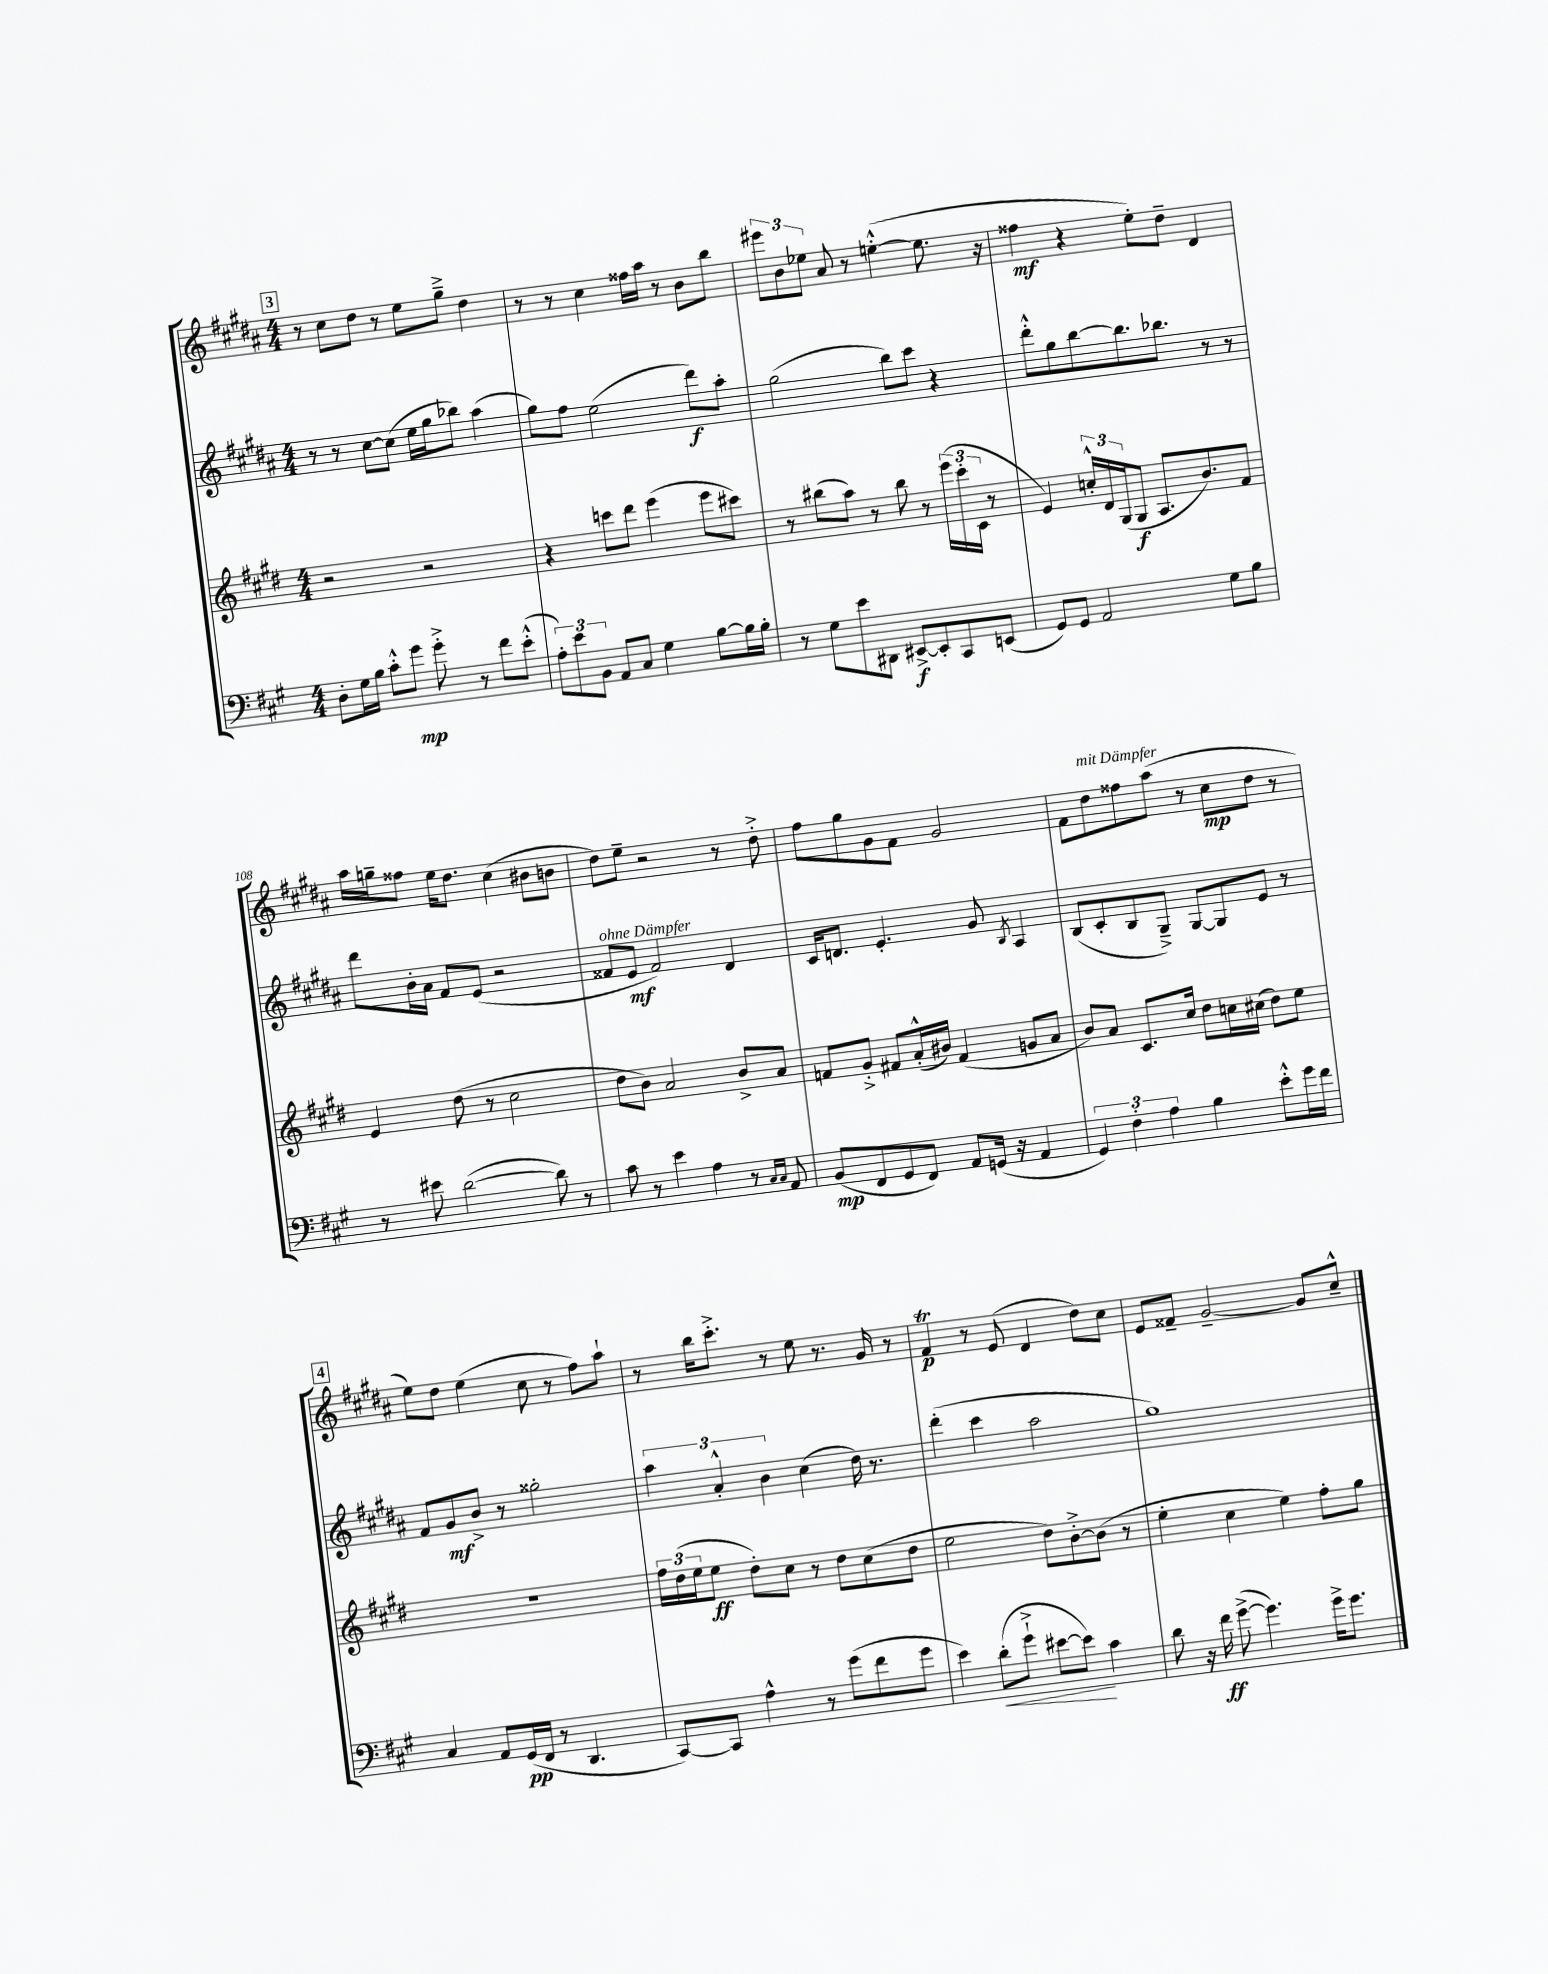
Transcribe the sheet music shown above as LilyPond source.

<<
\new StaffGroup <<
\new Staff = "s0" {
    \clef treble \key b \major \numericTimeSignature \time 4/4
    \mark \markup { \box "3" } r8 cis''8 dis''8 r8 e''8 gis''8---> dis''4 |
    r8 r8 cis''4 fisis''16 ais''16 r8 b'8 b''8 |
    \tuplet 3/2 { eis'''8 b'8 ees''8 } ais'8 r8 e''4~-.-^( e''8. r16 |
    fisis''4\mf r4 e''8-.) dis''8-- dis'4 |
    ais''16 g''16-- fisis''8 e''16 dis''8. cis''4( bis'8 b'8 |
    dis''8) e''8-- r2 r8 dis''8-.-> |
    fis''8 gis''8 gis'8 fis'8 gis'2 |
    fis'8 dis''8^\markup { \italic "mit Dämpfer" } fisis''8 ais''8( r8 cis''8\mp dis''8 r8 |
    \mark \markup { \box "4" } e''8) dis''8 e''4( cis''8 r8 fis''8) ais''8-! |
    r8 b''16 cis'''8.-.-> r8 e''8 r8. gis'16 r8 |
    fis'4\trill\p r8 e'8( dis'4 dis''8) cis''8 |
    e'8 fisis'8-- gis'2~-- gis'8 cis''8---^ \bar "|." |
}
\new Staff = "s1" {
    \clef treble \key b \major \numericTimeSignature \time 4/4
    \mark \markup { \box "3" } r8 r8 cis''8~ cis''8( e''16 gis''16 bes''8) ais''4( |
    gis''8) fis''8 e''2( dis'''8\f) ais''8-. |
    gis''2( b''8) cis'''8 r4 |
    dis'''8-.-^ gis''8 b''8~ b''8. bes''8. r8 r8 |
    dis'''8 b'16-. ais'16 fis'8 e'8( r2 |
    fisis'8^\markup { \italic "ohne Dämpfer" } e'8\mf fisis'2) dis'4 |
    cis'16 d'8. e'4.-. gis'8 \acciaccatura { b8 } ais4 |
    b8( cis'8-. b8 gis8--->) gis8~ gis8 e'8 r8 |
    \mark \markup { \box "4" } fis'8 gis'8\mf b'8-> r8 gisis''2-. |
    \tuplet 3/2 { ais''4 ais'4-.-^ b'4 } cis''4( dis''16) r8. |
    dis'''4-.( cis'''4 ais''2 |
    gis''1) \bar "|." |
}
\new Staff = "s2" {
    \clef treble \key e \major \numericTimeSignature \time 4/4
    \mark \markup { \box "3" } r2 r2 |
    r4 c'''8 dis'''8 e'''4( e'''8 cis'''8) |
    r8 bis''8( a''8) r8 bis''8 r8 \tuplet 3/2 { e'''16( cis'''16-. cis'16 } r8 |
    e'4) \tuplet 3/2 { c''16-.-^ dis'16 gis16( } gis8\f a8. b'8.) fis'8 |
    e'4 dis''8( r8 cis''2 |
    dis''8 b'8) a'2 b'8-> a'8 |
    f'8 gis'8-.-> fis'8 a'16-.-^( bis'16) fis'4( g'8 a'8 |
    b'8) a'8 cis'8. cis''16 dis''8 c''16 cis''16( dis''8) e''8 |
    \mark \markup { \box "4" } R1 |
    \tuplet 3/2 { fis''16 dis''16( e''16 } e''8\ff dis''8-.) cis''8 r8 dis''8 cis''8( dis''8 |
    e''2 dis''8) b'8~-.-> b'8( r8 |
    e''4-. cis''4 e''4) fis''8-. gis''8 \bar "|." |
}
\new Staff = "s3" {
    \clef bass \key a \major \numericTimeSignature \time 4/4
    \mark \markup { \box "3" } d8-. gis16 b16 cis'8-.-^ gis'8\mp gis'8-.-> r8 fis'8 e'8-.-^( |
    \tuplet 3/2 { a8-.) e'8 b,8 } a,8 cis8 gis4 b8~ b16 b16-. |
    r8 gis8 e'8 dis,8 eis,8~->\f eis,8-. cis,8 e,8( |
    gis,8) gis,8 a,2 gis8 b8 |
    r8 eis'8 d'2~( d'8) r8 |
    cis'8 r8 e'4 a4 r8 \grace { cis16 cis16 } a,8 |
    b,8\mp( fis,8 gis,8 fis,8) a,8 g,16( r16 a,4 |
    \tuplet 3/2 { gis,4) fis4-. a4 } b4 e'8-.-^ gis'16 fis'16 |
    \mark \markup { \box "4" } cis4 a,8 gis,16\pp( fis,16 r8 d,4. |
    cis,8~) cis,8 a4-^ r8 gis'8( fis'8 gis'8 |
    e'4) d'8-.\<( gis'8-!-> eis'8~ eis'8\!) cis'4 |
    d'8 r16 fis'16\ff gis'8~->( gis'4.) gis'16-> gis'8. \bar "|." |
}
>>
>>
\layout { \context { \Score currentBarNumber = #104 } }
